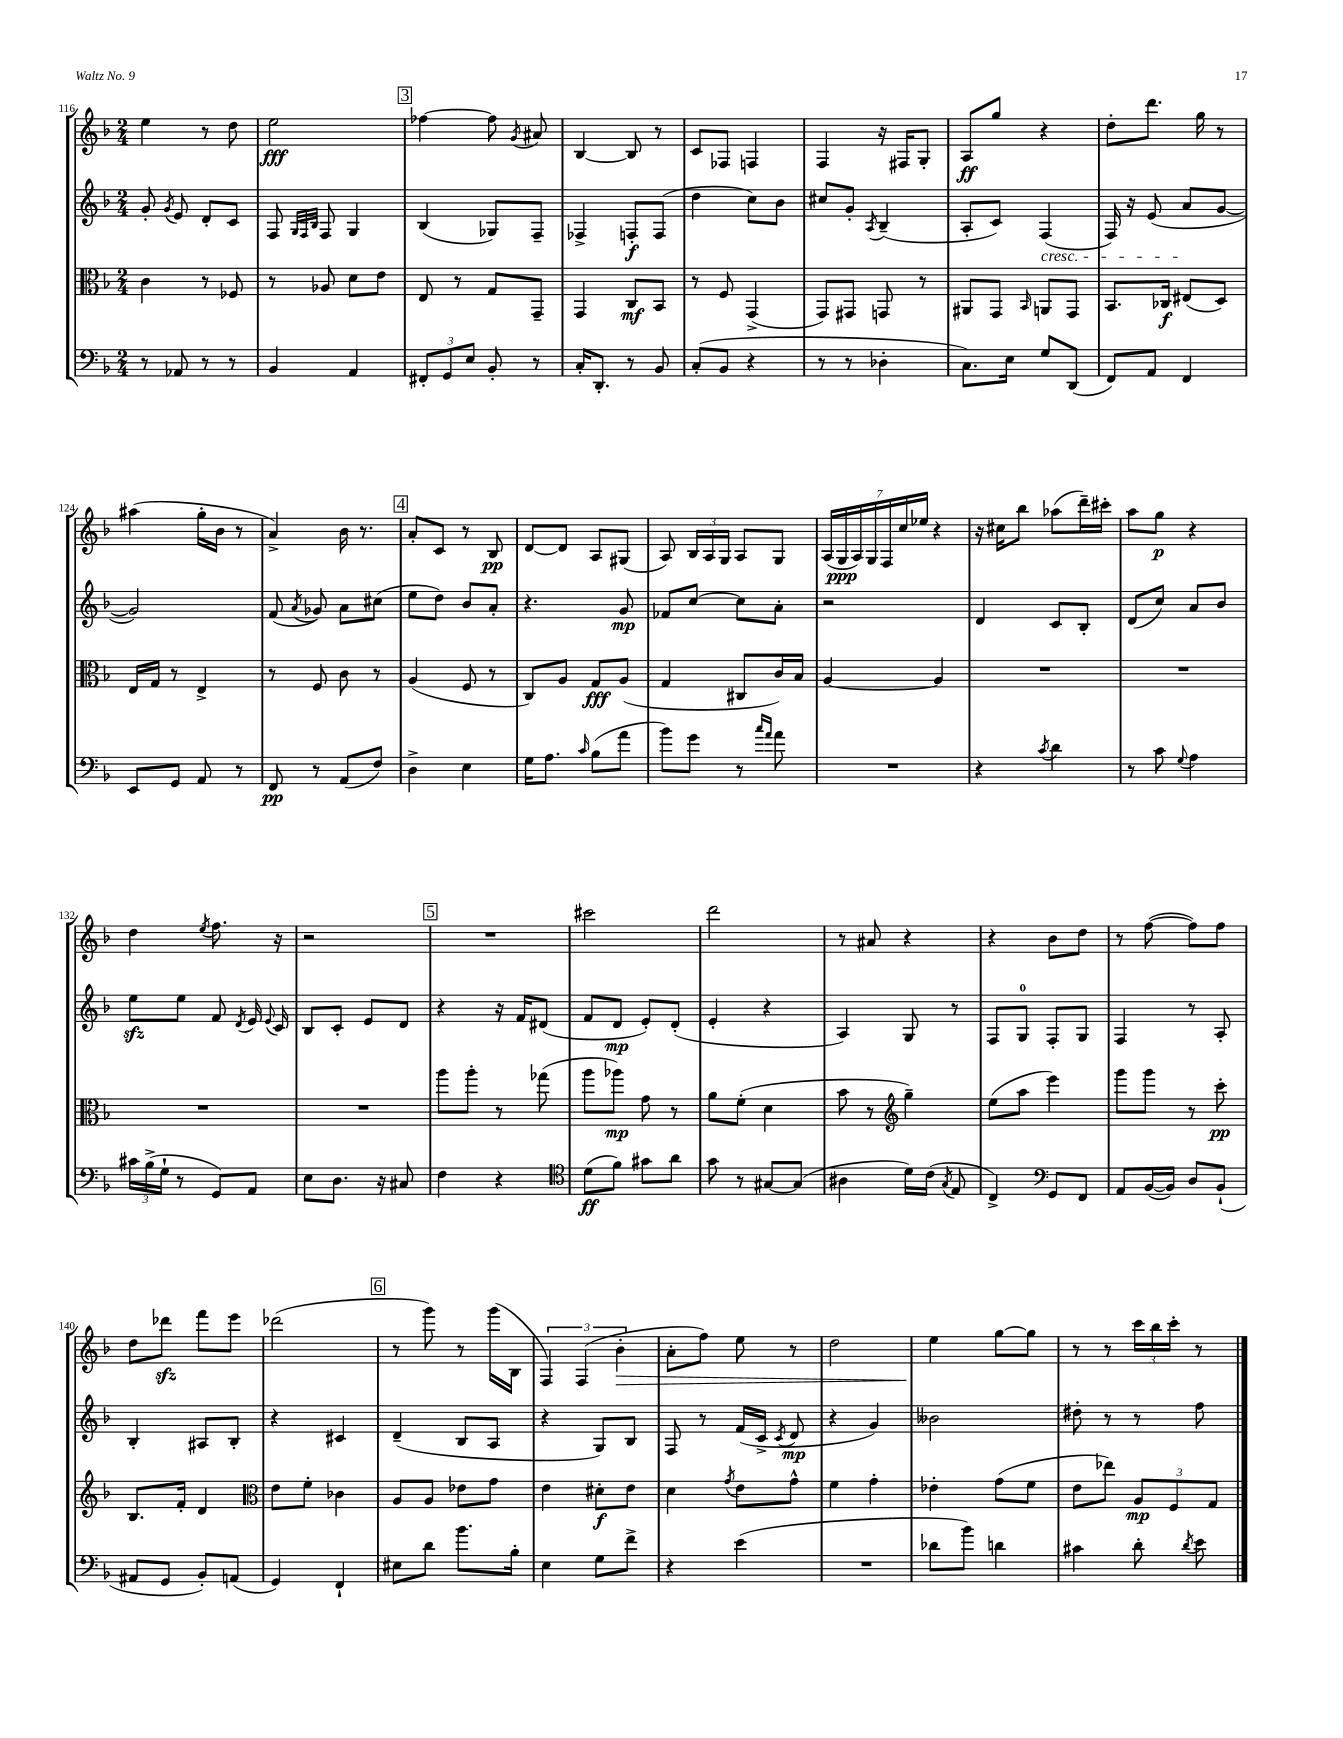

**kern	**kern	**kern	**kern
*staff4	*staff3	*staff2	*staff1
*clefF4	*clefC3	*clefG2	*clefG2
*k[b-]	*k[b-]	*k[b-]	*k[b-]
*M2/4	*M2/4	*M2/4	*M2/4
8r	4c	8g'	4ee
.	.	8qg	.
8AA-	.	8e	.
8r	8r	8d'	8r
8r	8F-	8c	8dd
=	=	=	=
4BB-	8r	8F	2ee
.	.	32qqG	.
.	.	32qqF	.
.	.	32qqB-	.
.	8A-	8F	.
4AA	8d	4G	.
.	8e	.	.
=	=	=	=
12FF#'	8E	(4B-	[4ff-
12GG	.	.	.
.	8r	.	.
12E	.	.	.
8BB-'	8G	8G-)	8ff-]
.	.	.	8qg
8r	8GG~	8F~	8a#
=	=	=	=
16C'	4GG	4F-^	[4B-
8.DD'	.	.	.
8r	8C	8F'	8B-]
8BB-	8BB-	(8F	8r
=	=	=	=
(8C'	8r	4dd	8c
8BB-	8F	.	8F-
4r	(4GG^	8cc)	4F
.	.	8b-	.
=	=	=	=
8r	8GG)	8cc#	4F
8r	8GG#	8g'	.
.	.	8qA	.
4D-'	8GG	(4B-~	16r
.	.	.	16F#
.	8r	.	8G'
=	=	=	=
8.C)	8AA#	8A'	8A
.	8GG	8c)	8gg
16E	.	.	.
.	16qqBB-	.	.
8G	8AA	(4F	4r
(8DD	8GG	.	.
=	=	=	=
8FF)	8.BB-	16F)	8dd'
.	.	16r	.
8AA	.	(8e	8.ddd
.	16C-	.	.
4FF	(8E#	8a	.
.	.	.	16gg
.	8D)	[8g	8r
=	=	=	=
8EE	16E	2g])	(4aa#
.	16G	.	.
8GG	8r	.	.
8AA	4E^	.	16gg'
.	.	.	16b-
8r	.	.	8r
=	=	=	=
8FF	8r	(8f	4a^)
.	.	8qa	.
8r	8F	8g-)	.
(8AA	8c	8a	16b-
.	.	.	8.r
8F)	8r	(8cc#	.
=	=	=	=
4D^	(4A	8ee	8a'
.	.	8dd)	8c
4E	8F	8b-	8r
.	8r	8a'	8B-
=	=	=	=
16G	8C)	4.r	[8d
8.A	.	.	.
.	8A	.	8d]
16qqc	.	.	.
(8B-	8G	.	8A
8a	(8A	8g	(8G#
=	=	=	=
8b-)	4G	8f-	8A)
8g	.	[8cc	24B-
.	.	.	24A
.	.	.	24G
8r	8C#	8cc]	8A
16qqcc	.	.	.
16qqa	.	.	.
8a	16c)	8a'	8G
.	16B-	.	.
=	=	=	=
2r	[4A	2r	(28A
.	.	.	28G
.	.	.	28A)
.	.	.	28G
.	.	.	28F
.	.	.	28cc
.	.	.	28ee-
.	4A]	.	4r
=	=	=	=
4r	2r	4d	16r
.	.	.	16cc#
.	.	.	8bb-
8qc	.	.	.
4d	.	8c	(8aa-
.	.	8B-'	16ddd~)
.	.	.	16ccc#'
=	=	=	=
8r	2r	(8d	8aa
8c	.	8cc)	8gg
8qqG	.	.	.
4A	.	8a	4r
.	.	8b-	.
=	=	=	=
24c#	2r	8ee	4dd
(24B-^	.	.	.
24G`	.	.	.
8r	.	8ee	.
.	.	.	8qee
8GG)	.	8f	8.ff
.	.	8qd	.
8AA	.	16e	.
.	.	8qqe	.
.	.	16c	16r
=	=	=	=
8E	2r	8B-	2r
8.D	.	8c'	.
.	.	8e	.
16r	.	.	.
8C#	.	8d	.
=	=	=	=
4F	8aa	4r	2r
.	8aa'	.	.
4r	8r	16r	.
.	.	16f	.
.	(8gg-	(8d#	.
=	=	=	=
*clefC4	*	*	*
(8d	8aa	8f	2ccc#
8f)	8aa-)	8d	.
8g#	8g	8e')	.
8a	8r	(8d'	.
=	=	=	=
8g	8a	4e'	2ddd
8r	(8f'	.	.
[8G#	4d	4r	.
(8G#]	.	.	.
=	=	=	=
4A#	8b-	4A)	8r
.	8r	.	8a#
*	*clefG2	*	*
16d)	4gg~)	8G	4r
(16c	.	.	.
8qG	.	.	.
8E	.	8r	.
=	=	=	=
4C^)	(8ee	8F	4r
.	8aa	8G	.
*clefF4	*	*	*
8GG	4eee)	8F'	8b-
8FF	.	8G	8dd
=	=	=	=
8AA	8ggg	4F	8r
([16BB-	8ggg	.	([8ff
16BB-])	.	.	.
8D	8r	8r	8ff])
(8BB-`	8ccc'	8A'	8ff
=	=	=	=
8AA#	8.B-	4B-'	8dd
8GG	.	.	8ddd-
.	16f'	.	.
8BB-')	4d	8A#	8fff
(8AA	.	8B-'	8eee
=	=	=	=
*	*clefC3	*	*
4GG)	8e	4r	(2ddd-
.	8f'	.	.
4FF`	4c-	4c#	.
=	=	=	=
8E#	8A	(4d~	8r
8d	8A	.	8ggg)
8.b-	8e-	8B-	8r
.	8g	8A	(16ggg
16B-'	.	.	16B-
=	=	=	=
4E	4e	4r	6F)
.	.	.	(6F
8G	8d#'	8G)	.
.	.	.	6b-'
8f^	8e	8B-	.
=	=	=	=
4r	4d	8F	8a'
.	.	8r	8ff)
.	8qg	.	.
(4e	8e	(16f	8ee
.	.	16c^	.
.	.	8qc	.
.	8g^^	8d	8r
=	=	=	=
2r	4f	4r	2dd
.	4g'	4g)	.
=	=	=	=
8d-	4e-'	2b--	4ee
8b-)	.	.	.
4d	(8g	.	[8gg
.	8f	.	8gg]
=	=	=	=
4c#	8e	8dd#'	8r
.	8ee-)	8r	8r
8d'	12A	8r	24ccc
.	.	.	24bb-
.	12F	.	24ccc'
8qd	.	.	.
8e	.	8ff	8r
.	12G	.	.
==	==	==	==
*-	*-	*-	*-
